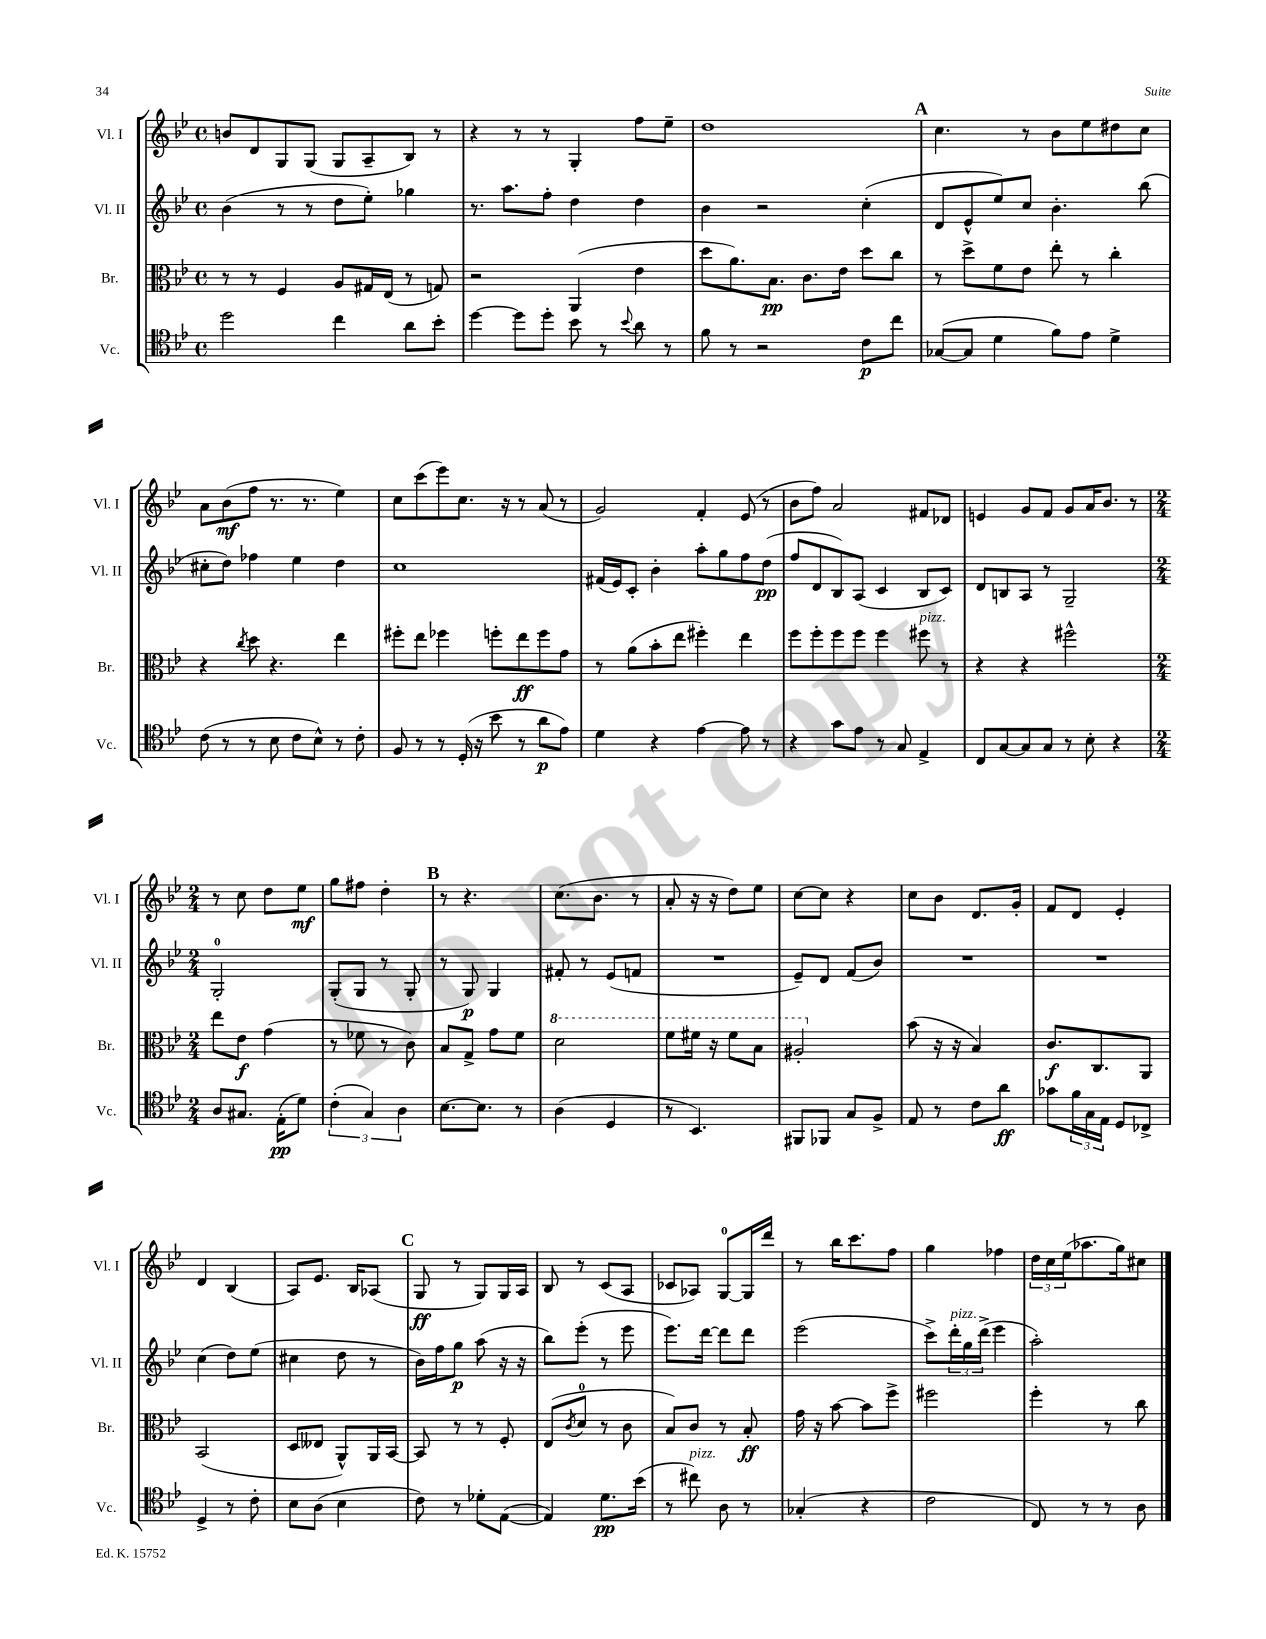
<<
\new StaffGroup <<
\new Staff = "s0" \with { instrumentName = "Vl. I" shortInstrumentName = "Vl. I" } {
    \clef treble \key bes \major \defaultTimeSignature \time 4/4
    b'8 d'8 g8 g8( g8 a8-- bes8) r8 |
    r4 r8 r8 g4-. f''8 ees''8-- |
    d''1 |
    \mark \markup { \bold "A" } c''4. r8 bes'8 ees''8 dis''8 c''8 |
    a'8 bes'8\mf( f''8 r8. r8. ees''4) |
    c''8 c'''8( ees'''8) c''8. r16 r8 a'8( r8 |
    g'2) f'4-. ees'8( r8 |
    bes'8 f''8) a'2 fis'8 des'8 |
    e'4 g'8 f'8 g'8 a'16 bes'8. r8 |
    \numericTimeSignature \time 2/4 r8 c''8 d''8 ees''8\mf |
    g''8 fis''8 d''4-. |
    \mark \markup { \bold "B" } r8 r4. |
    c''8.( bes'8. r8 |
    a'8-. r16 r16 d''8) ees''8 |
    c''8~ c''8 r4 |
    c''8 bes'8 d'8. g'16-. |
    f'8 d'8 ees'4-. |
    d'4 bes4( |
    a8) ees'8. bes16 aes8( |
    \mark \markup { \bold "C" } g8\ff r8 g8) g16 a16 |
    bes8 r8 c'8( a8 |
    ces'8 aes8) g8-0~ g16 d'''16 |
    r8 bes''16 c'''8. f''8 |
    g''4 fes''4 |
    \tuplet 3/2 { d''16 c''16 ees''16( } aes''8. g''16) cis''8 \bar "|." |
}
\new Staff = "s1" \with { instrumentName = "Vl. II" shortInstrumentName = "Vl. II" } {
    \clef treble \key bes \major \defaultTimeSignature \time 4/4
    bes'4( r8 r8 d''8 ees''8-.) ges''4 |
    r8. a''8. f''8-. d''4 d''4 |
    bes'4 r2 c''4-.( |
    \mark \markup { \bold "A" } d'8 ees'8-^ ees''8) c''8 bes'4.-. bes''8( |
    cis''8-. d''8) fes''4 ees''4 d''4 |
    c''1 |
    fis'16( ees'16) c'8-. bes'4-. a''8-. g''8 f''8 d''8\pp( |
    f''8 d'8 bes8) a8( c'4 bes8 c'8) |
    d'8 b8 a8 r8 g2-- |
    \numericTimeSignature \time 2/4 g2-0-. |
    g8-.( g8 r8 g8-. |
    \mark \markup { \bold "B" } r8 g8\p) g4 |
    fis'8-. r8 ees'8( f'8 |
    R2 |
    ees'8--) d'8 f'8( bes'8) |
    R2 |
    R2 |
    c''4( d''8) ees''8( |
    cis''4 d''8 r8 |
    \mark \markup { \bold "C" } bes'16) f''16 g''8\p a''8( r16 r16 |
    bes''8) ees'''8-.( r8 ees'''8 |
    ees'''8.) d'''16~ d'''8 d'''8 |
    ees'''2( |
    c'''8->) \tuplet 3/2 { d'''16-.^\markup { \italic "pizz." } g''16 d'''16->( } ees'''4 |
    a''2-.) \bar "|." |
}
\new Staff = "s2" \with { instrumentName = "Br." shortInstrumentName = "Br." } {
    \clef alto \key bes \major \defaultTimeSignature \time 4/4
    r8 r8 f4 a8 gis16 ees16( r8 g8) |
    r2 a,4( ees'4 |
    d''8 a'8.) bes8.\pp c'8. ees'16 d''8 c''8 |
    \mark \markup { \bold "A" } r8 d''8-> f'8 ees'8 ees''8-. r8 c''4-. |
    r4 \acciaccatura { c''8 } d''8 r4. ees''4 |
    fis''8-. ees''8 fes''4 f''8-. ees''8\ff f''8 g'8 |
    r8 a'8( bes'8-. ees''8 fis''4-.) ees''4 |
    f''8 f''8-. f''8 f''8 f''4 fis''8^\markup { \italic "pizz." } r8 |
    r4 r4 fis''2-^ |
    \numericTimeSignature \time 2/4 ees''8 ees'8\f g'4( |
    r8 fes'8 r8 c'8) |
    \mark \markup { \bold "B" } bes8 g8-> g'8 f'8 |
    \ottava #1 d''2 |
    f''8 fis''16 r16 fis''8 bes'8 |
    ais'2-. \ottava #0 |
    bes'8( r16 r16 bes4) |
    c'8.\f c8. a,8 |
    bes,2( |
    d8 eeses8 a,8-^) a,16 bes,16~ |
    \mark \markup { \bold "C" } bes,8 r8 r8 f8-. |
    ees8( \acciaccatura { c'8 } d'8-0 r8 c'8 |
    bes8) c'8 r8 bes8-.\ff |
    g'16 r16 bes'8~ bes'8 f''8-> |
    fis''2 |
    f''4-. r8 c''8 \bar "|." |
}
\new Staff = "s3" \with { instrumentName = "Vc." shortInstrumentName = "Vc." } {
    \clef tenor \key bes \major \defaultTimeSignature \time 4/4
    d''2 c''4 a'8 bes'8-. |
    d''4~ d''8 d''8-. bes'8 r8 \appoggiatura { bes'8 } a'8 r8 |
    f'8 r8 r2 c'8\p c''8 |
    \mark \markup { \bold "A" } ges8~( ges8 d'4 f'8) ees'8 d'4-> |
    c'8( r8 r8 bes8 c'8 bes8-^) r8 c'8-. |
    f8 r8 r8 d16-.( r16 bes'8 r8 a'8\p ees'8) |
    d'4 r4 ees'4~ ees'8 r8 |
    r4 g'8 ees'8 r8 g8 ees4-> |
    c8 g8~ g8 g8 r8 bes8-. r4 |
    \numericTimeSignature \time 2/4 a8 gis8. ees16-.\pp( d'8) |
    \tuplet 3/2 { c'4-.( g4) a4 } |
    \mark \markup { \bold "B" } bes8.~ bes8. r8 |
    a4( d4 |
    r8 bes,4.) |
    fis,8 fes,8 g8 f8-> |
    ees8 r8 c'8 a'8\ff |
    ges'8 \tuplet 3/2 { f'16 g16 ees16 } d8 ces8-> |
    d4-> r8 c'8-. |
    bes8 a8( bes4 |
    \mark \markup { \bold "C" } c'8) r8 des'8-. ees8~( |
    ees4) d'8.\pp bes'16( |
    r8 cis''8^\markup { \italic "pizz." }) a8 r8 |
    ges4-.( r4 |
    c'2 |
    c8) r8 r8 a8 \bar "|." |
}
>>
>>
\layout { \context { \Score \remove "Bar_number_engraver" } }
